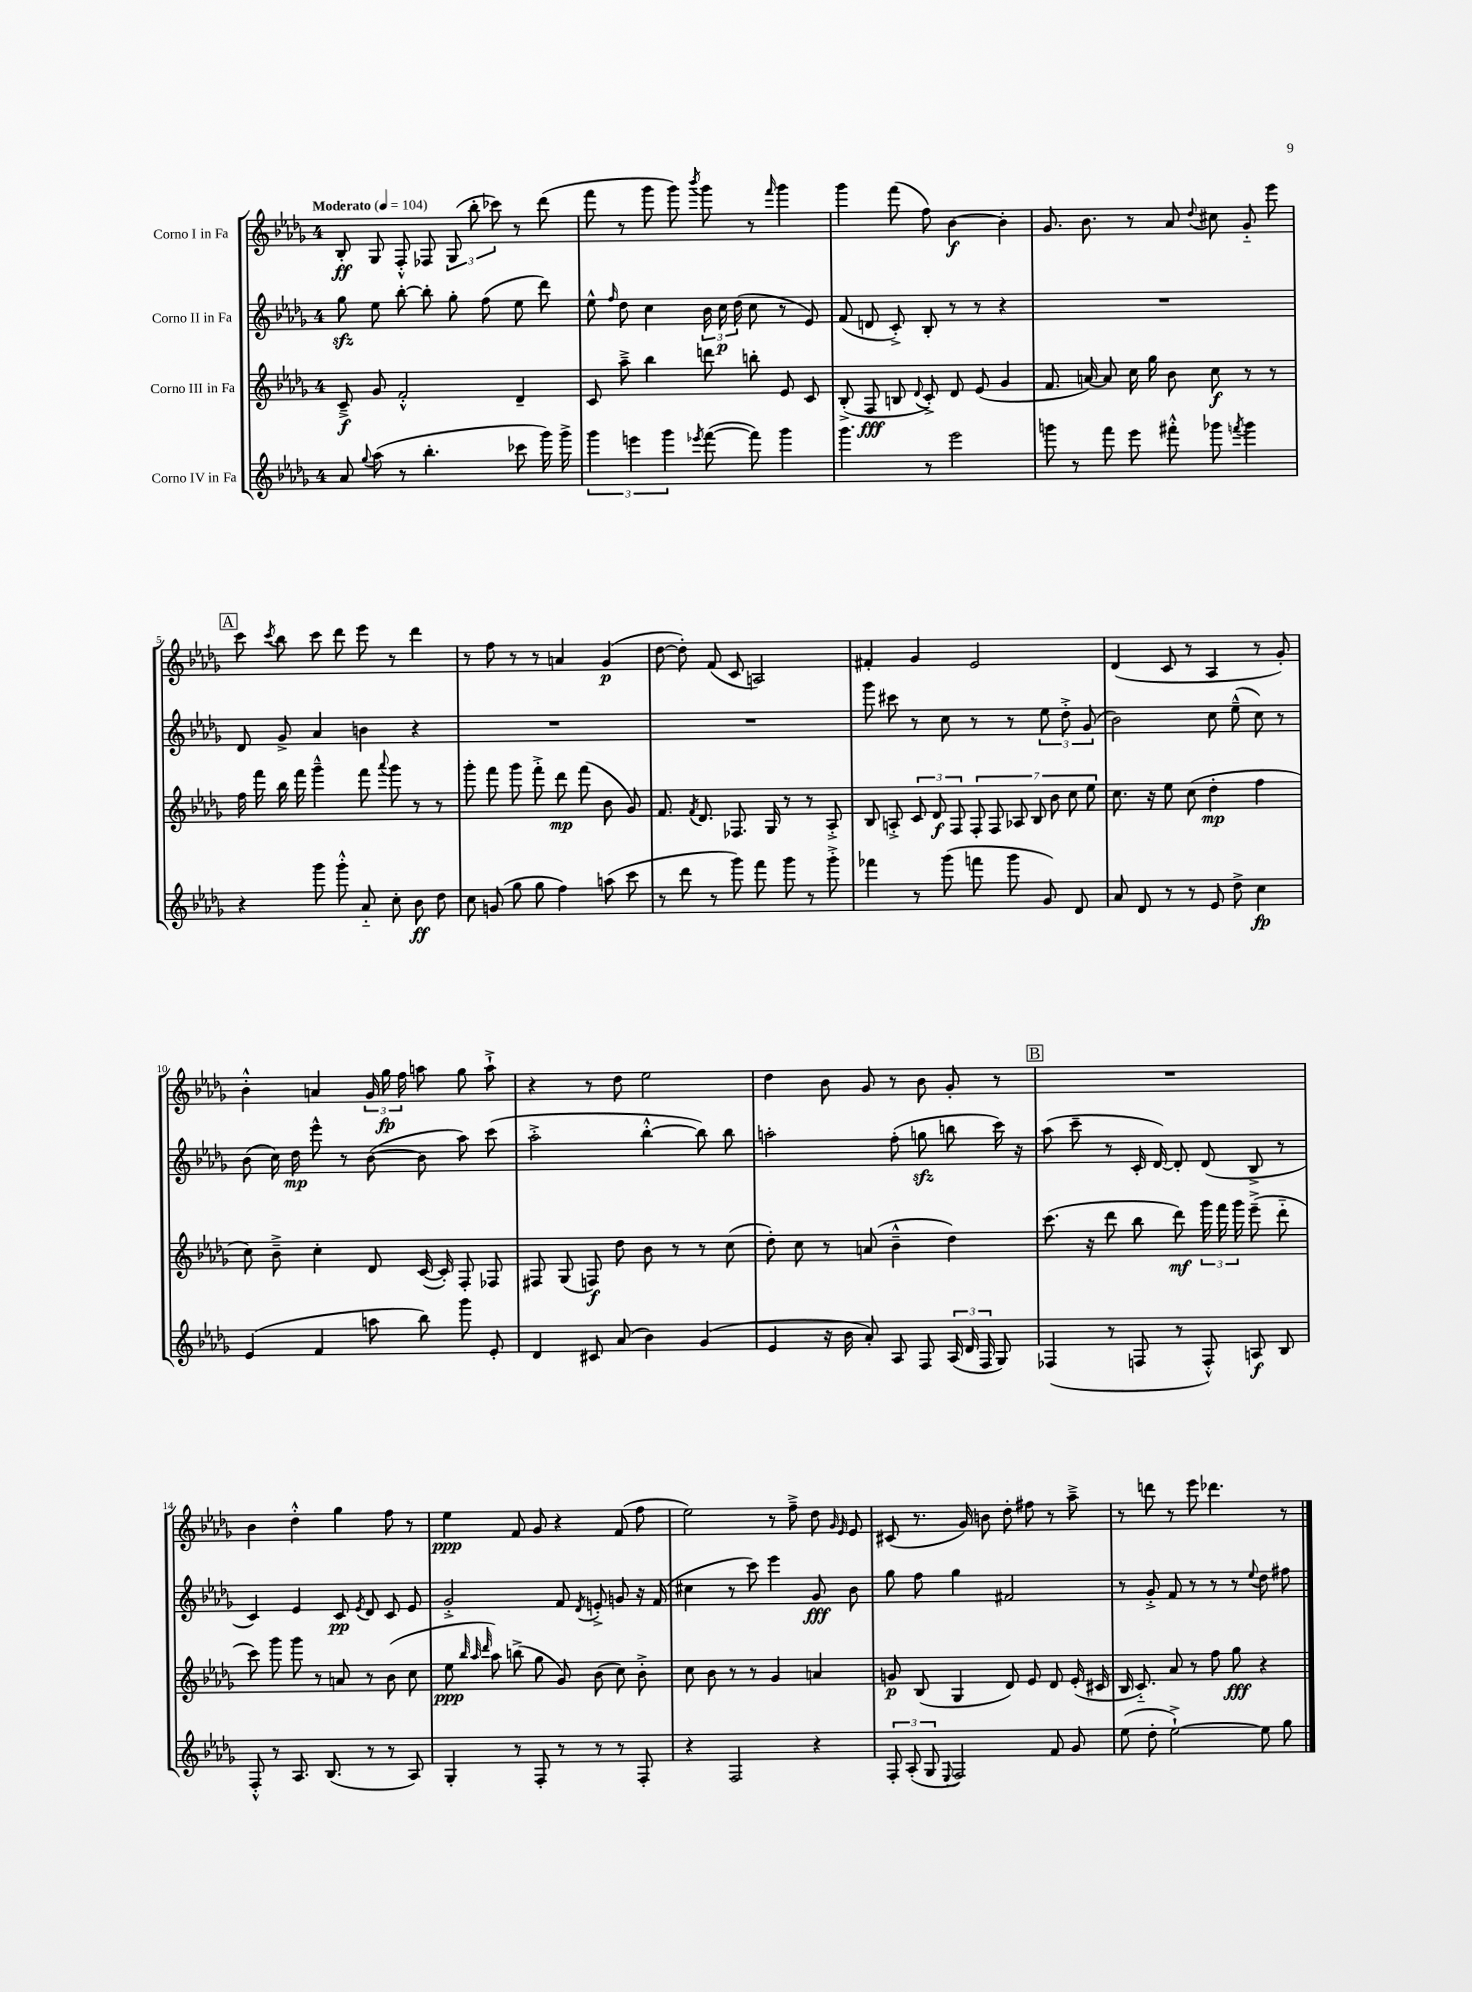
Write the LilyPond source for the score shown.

<<
\new StaffGroup <<
\new Staff = "s0" \with { instrumentName = "Corno I in Fa" } {
    \clef treble \key des \major \once \override Staff.TimeSignature.style = #'single-digit \time 4/4 \tempo "Moderato" 4 = 104
    \autoBeamOff bes8-.\ff ges8 f8-.-^ fes8 \tuplet 3/2 { ges8( bes''8-. ces'''8) } r8 des'''8( |
    f'''8 r8 ges'''8 ges'''8) \acciaccatura { bes'''8 } ges'''8 r8 \grace { f'''16 } ges'''4 |
    ges'''4 f'''8( f''8) bes'4~\f bes'4-. |
    ges'8. bes'8. r8 aes'8 \appoggiatura { des''8 } cis''8 ges'8-_ ees'''8 |
    \mark \markup { \box "A" } c'''8 \acciaccatura { c'''8 } bes''8 c'''8 des'''8 ees'''8 r8 des'''4 |
    r8 f''8 r8 r8 a'4 ges'4\p( |
    des''8~ des''8-.) f'8( c'8 a2) |
    fis'4-. ges'4 ees'2 |
    des'4( c'8 r8 aes4 r8 ges'8-.) |
    bes'4-.-^ a'4 \tuplet 3/2 { ges'16 ges''16\fp f''16 } a''8 ges''8 a''8-!-> |
    r4 r8 des''8 ees''2 |
    des''4 bes'8 ges'8 r8 bes'8 ges'8-. r8 |
    \mark \markup { \box "B" } R1 |
    bes'4 des''4-.-^ ges''4 f''8 r8 |
    ees''4\ppp f'8 ges'8 r4 f'8( f''8 |
    ees''2) r8 f''8---> des''8 \grace { ges'16 ees'16 } ees'8 |
    cis'8( r8. ges'16) b'8 des''8-. fis''8 r8 aes''8---> |
    r8 d'''8 r8 ees'''8 des'''4. r8 \bar "|." |
}
\new Staff = "s1" \with { instrumentName = "Corno II in Fa" } {
    \clef treble \key des \major \once \override Staff.TimeSignature.style = #'single-digit \time 4/4
    \autoBeamOff ges''8\sfz ees''8 bes''8~-. bes''8-. ges''8-. f''8( ees''8 des'''8) |
    ees''8-^ \grace { f''16 } des''8 c''4 \tuplet 3/2 { bes'16 c''16\p des''16( } c''8 r8 ees'8) |
    f'8( d'8 c'8-.->) bes8-. r8 r8 r4 |
    R1 |
    \mark \markup { \box "A" } des'8 ges'8-> aes'4 b'4 r4 |
    R1 |
    R1 |
    ges'''8 cis'''8 r8 c''8 r8 r8 \tuplet 3/2 { ees''8 des''8-.-> ges'8( } |
    bes'2) c''8 ees''8---^( c''8) r8 |
    bes'8( c''16) des''16\mp ees'''8-^ r8 bes'8~( bes'8 aes''8) c'''8( |
    aes''2-.-> bes''4~-.-^ bes''8) bes''8 |
    a''2-. f''8-.( g''8\sfz b''8 c'''16) r16 |
    \mark \markup { \box "B" } aes''8( c'''8-- r8 c'16-. des'16~) des'8-. des'8( bes8-> r8 |
    c'4) ees'4 c'8\pp \acciaccatura { ees'8 } des'8 c'8 ees'8 |
    ges'2-.-> f'8 \acciaccatura { des'8 } e'8-.-> g'8 r16 f'16( |
    cis''4 r8 c'''8) ees'''4 ges'8\fff bes'8 |
    ges''8 f''8 ges''4 fis'2 |
    r8 ges'8-.-> f'8 r8 r8 r8 \appoggiatura { ees''8 } des''8 fis''8 \bar "|." |
}
\new Staff = "s2" \with { instrumentName = "Corno III in Fa" } {
    \clef treble \key des \major \once \override Staff.TimeSignature.style = #'single-digit \time 4/4
    \autoBeamOff c'8--->\f ges'8 f'2-.-^ des'4-- |
    c'8 aes''8---> bes''4 d'''8 b''8-. ees'8 c'8 |
    bes8-.->( f8\fff b8 \appoggiatura { des'8 } c'8-.->) des'8 ees'8( ges'4 |
    f'8. a'16~) a'8 c''16 ges''16 bes'8 c''8\f r8 r8 |
    \mark \markup { \box "A" } f''16 f'''16 bes''16 f'''16 ges'''4---^ f'''8 \appoggiatura { aes'''8 } ges'''8 r8 r8 |
    ges'''8-. f'''8 ges'''8 f'''8-.-> des'''8\mp f'''8( bes'8 ges'8) |
    f'8. \acciaccatura { f'8 } des'8. fes8. ges16 r8 r8 aes8-.-> |
    bes8 a8-.-> \tuplet 3/2 { c'8 des'8\f f8 } \tuplet 7/4 { f8-. f8 aes8 bes8 bes'8 c''8 ees''8 } |
    c''8. r16 ees''8 c''8( des''4-.\mp f''4 |
    c''8) bes'8---> c''4-. des'8 c'16~( c'16-.) f8-. fes8 |
    fis8 ges8( f8\f) des''8 bes'8 r8 r8 c''8( |
    des''8-.) c''8 r8 a'8( bes'4---^ des''4) |
    \mark \markup { \box "B" } c'''8.( r16 des'''8 bes''8 des'''8\mf) \tuplet 3/2 { ges'''16 f'''16 ges'''16 } ees'''8--->( des'''8-_ |
    c'''8) ges'''8 ges'''8 r8 a'8 r8 bes'8( c''8 |
    ees''8\ppp \grace { bes''32 aes''32 des'''32 } aes''8) b''8->( ges''8 ges'8) bes'8( c''8) bes'8-.-> |
    c''8 bes'8 r8 r8 ges'4 a'4 |
    g'8\p bes8( ges4 des'8) ees'8 des'8 ees'16-.( cis'16 |
    bes16 c'8.-_) aes'8 r8 f''8 ges''8\fff r4 \bar "|." |
}
\new Staff = "s3" \with { instrumentName = "Corno IV in Fa" } {
    \clef treble \key des \major \once \override Staff.TimeSignature.style = #'single-digit \time 4/4
    \autoBeamOff aes'8 \appoggiatura { ges''8 } aes''8( r8 bes''4.-. ces'''8 ges'''16) ges'''16-> |
    \tuplet 3/2 { ges'''4 e'''4 ges'''4 } \acciaccatura { ees'''8 } f'''8~( f'''8) ges'''4 |
    ges'''4. r8 ees'''2 |
    g'''8 r8 f'''8 ees'''8 fis'''8-.-^ ges'''8 \acciaccatura { f'''8 } ges'''4 |
    \mark \markup { \box "A" } r4 ges'''8 ges'''8-.-^ aes'8-_ c''8-. bes'8\ff des''8 |
    c''8 g'8( ges''8 ges''8 f''4) a''8( c'''8 |
    r8 des'''8 r8 ges'''8) f'''8 ges'''8 r8 ges'''8-.-> |
    fes'''4 r8 ges'''8( f'''8 ges'''8 ges'8) des'8 |
    aes'8 des'8 r8 r8 ees'8 des''8-> c''4\fp |
    ees'4( f'4 a''8 bes''8) ges'''8 ees'8-. |
    des'4 cis'8 aes'8( bes'4) ges'4( |
    ees'4 r16 bes'16 aes'8-.) aes8 f8 \tuplet 3/2 { aes16( des'16 f16 } ges8) |
    \mark \markup { \box "B" } fes4( r8 f8 r8 f8-.-^) a8\f bes8 |
    f8-.-^ r8 aes8. bes8.( r8 r8 aes8) |
    ges4-. r8 f8-. r8 r8 r8 f8-. |
    r4 f2 r4 |
    \tuplet 3/2 { f8-. aes8-.( ges8 } \appoggiatura { ees8 } f2) f'8 ges'8 |
    ees''8( des''8-. ees''2~-!->) ees''8 ges''8 \bar "|." |
}
>>
>>
